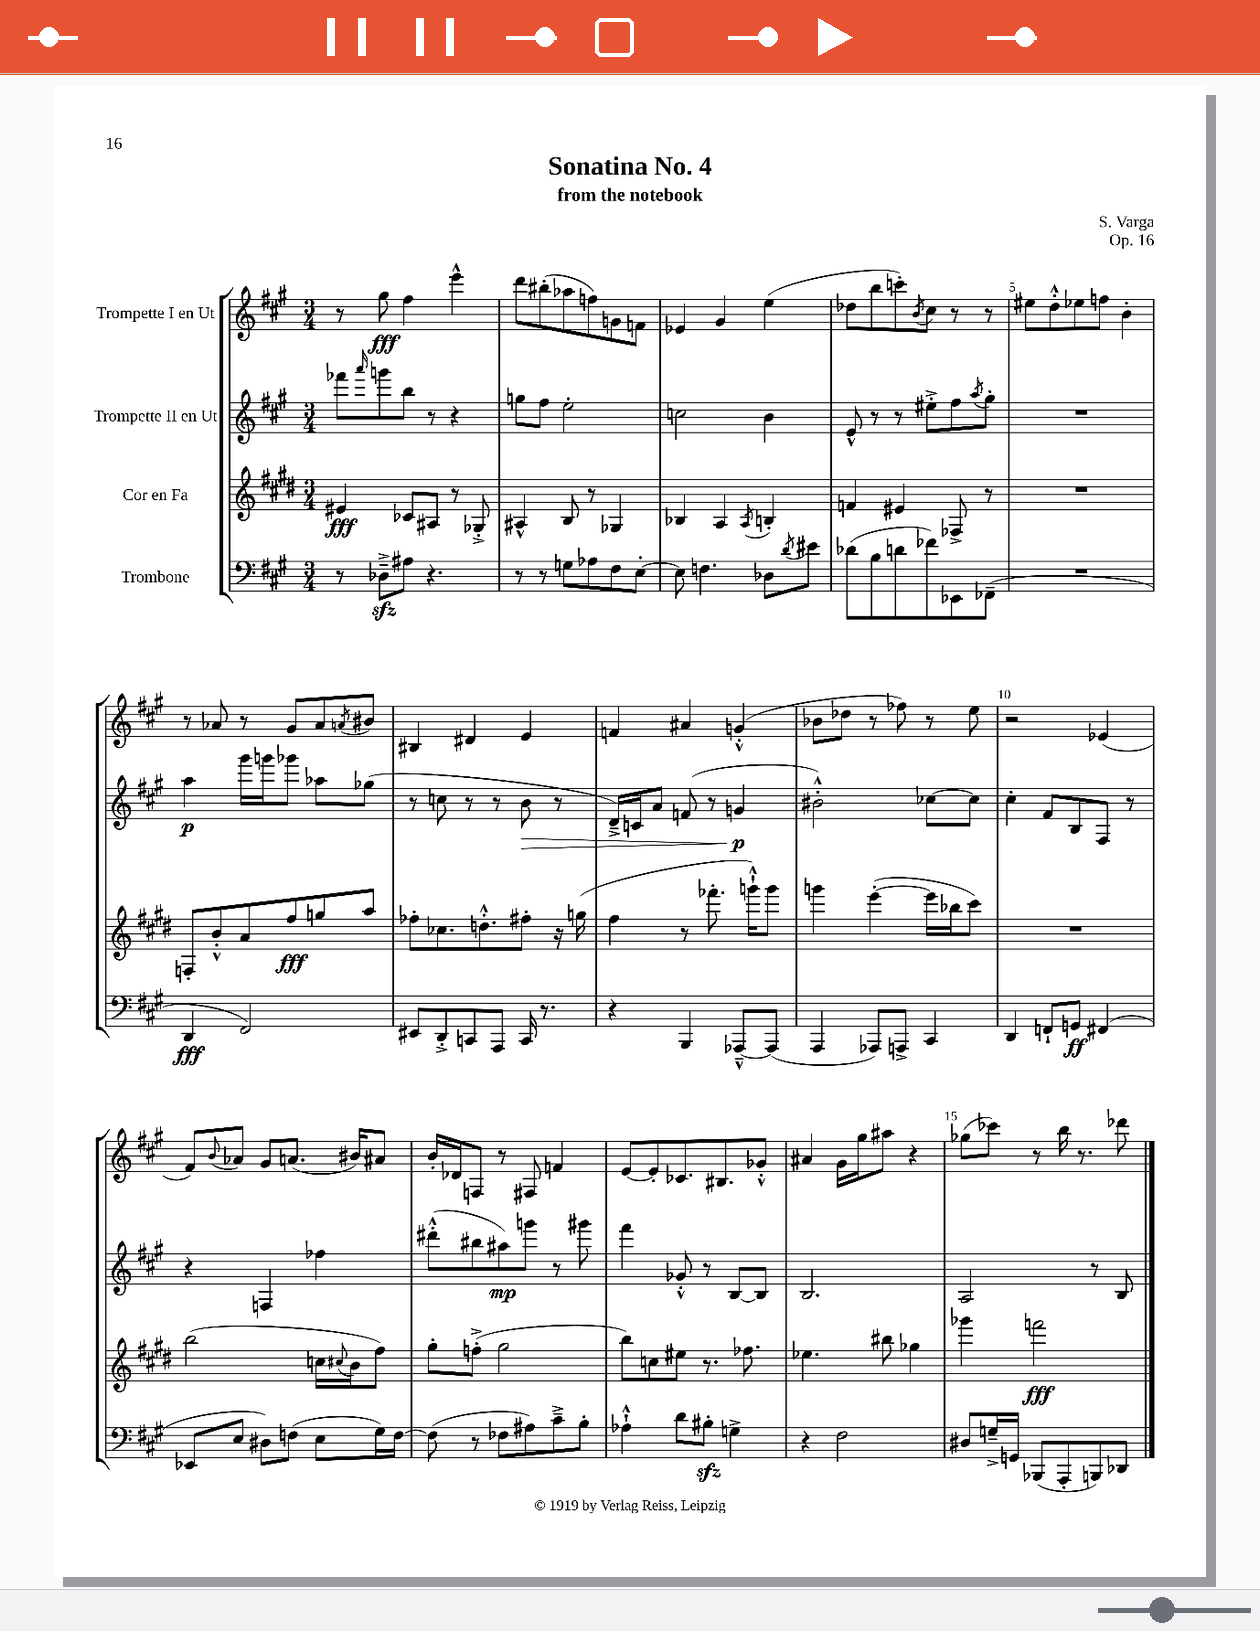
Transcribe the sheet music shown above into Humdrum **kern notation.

**kern	**kern	**kern	**kern
*staff4	*staff3	*staff2	*staff1
*clefF4	*clefG2	*clefG2	*clefG2
*k[f#c#g#]	*k[f#c#g#d#]	*k[f#c#g#]	*k[f#c#g#]
*M3/4	*M3/4	*M3/4	*M3/4
8r	4e#	8fff-	8r
.	.	16qqaaa	.
8D-~^	.	8ggg	8gg#
8A#	8c-	8bb	4ff#
4.r	8A#	8r	.
.	8r	4r	4eee^^
.	8G-'^	.	.
=	=	=	=
8r	4A#^^	8gg	8ddd
8r	.	8ff#	(8bb#'
8G	8B	2ee'	8aa-
8A-	8r	.	8ff)
8F#	4G-	.	8g
[8E'	.	.	8f
=	=	=	=
8E]	4B-	2cc	4e-
4.F	.	.	.
.	4A	.	4g#
.	8qA	.	.
8D-	4B'	4b	(4ee
8qd	.	.	.
8e#	.	.	.
=	=	=	=
(8d-	4f	8e^^	8dd-
8B	.	8r	8bb
8d	4e#	8r	8ccc')
.	.	.	8qb
8f-)	.	8ee#'^	8cc#
8EE-	8F-^	8ff#	8r
.	.	8qaa	.
(8FF-~	8r	8gg#'	8r
=	=	=	=
2.r	2.r	2.r	8ee#
.	.	.	8dd'^^
.	.	.	8ee-
.	.	.	8ff
.	.	.	4b'
=	=	=	=
4DD	8F'	4aa	8r
.	8b'^^	.	8a-
2FF#)	8a	16ggg#	8r
.	.	16ggg	.
.	8ff#	8ggg-	8g#
.	8gg	8aa-	8a-
.	.	.	8qa
.	8aa	(8gg-	8b#
=	=	=	=
8EE#	8ff-'	8r	4B#
8DD'^	8.cc-	8cc	.
8CC	.	8r	4d#
.	8.dd'^^	.	.
8AAA	.	8r	.
16CC	8ff#'	8b	4e
8.r	.	.	.
.	16r	8r	.
.	(16gg	.	.
=	=	=	=
4r	4ff#	16d~^)	4f
.	.	16c	.
.	.	8a	.
4BBB	8r	(8f	4a#
.	8.fff-'	8r	.
[8AAA-~^^	.	4g	(4g'^^
.	16ggg`^^)	.	.
(8AAA-]	8ggg	.	.
=	=	=	=
4AAA	4ggg	2b#'^^)	8b-
.	.	.	8dd-
8AAA-)	([4eee'	.	8r
8AAA^	.	.	8ff-)
4CC#	16eee]	[8cc-	8r
.	16bb-	.	.
.	8ccc#)	8cc-]	8ee
=	=	=	=
4DD	2.r	4cc#'	2r
8FF`	.	8f#	.
8GG	.	8B	.
(4FF#	.	8F#	(4e-
.	.	8r	.
=	=	=	=
8EE-	(2bb	4r	8f#)
.	.	.	8qqb
8E	.	.	8a-
8D#)	.	4F	8g#
(8F	.	.	(8.a
8E	16cc	4ff-	.
.	8qqcc#	.	.
.	16b	.	16b#)
16G#)	8ff#)	.	8a#
[16F	.	.	.
=	=	=	=
(8F]	8gg#'	(8ddd#'^^	16b'
.	.	.	16d-
8r	(8ff'^	8bb#	8F
8F-	2gg#	8aa#)	8r
8A#)	.	8ggg	8F#
8c#~^	.	8r	4f
8B'	.	8ggg#	.
=	=	=	=
4A-`^^	8bb)	4fff#	[8e
.	8cc	.	8e']
8d	8ee#	8g-'^^	8.c-
8B#'	8.r	8r	.
.	.	.	8.B#
4G^	.	[8B	.
.	8.ff-	.	.
.	.	8B]	8g-'^^
=	=	=	=
4r	4.ee-	2.B	4a#
2F#	.	.	16g#
.	.	.	16gg#
.	8bb#	.	8aa#
.	4gg-	.	4r
=	=	=	=
8D#	4ggg-	2A	(8gg-
16G~^	.	.	8ccc-)
16GG	.	.	.
(8BBB-	2fff	.	8r
8AAA'	.	.	16bb
.	.	.	8.r
8BBB)	.	8r	.
8DD-	.	8B	8ddd-
==	==	==	==
*-	*-	*-	*-
